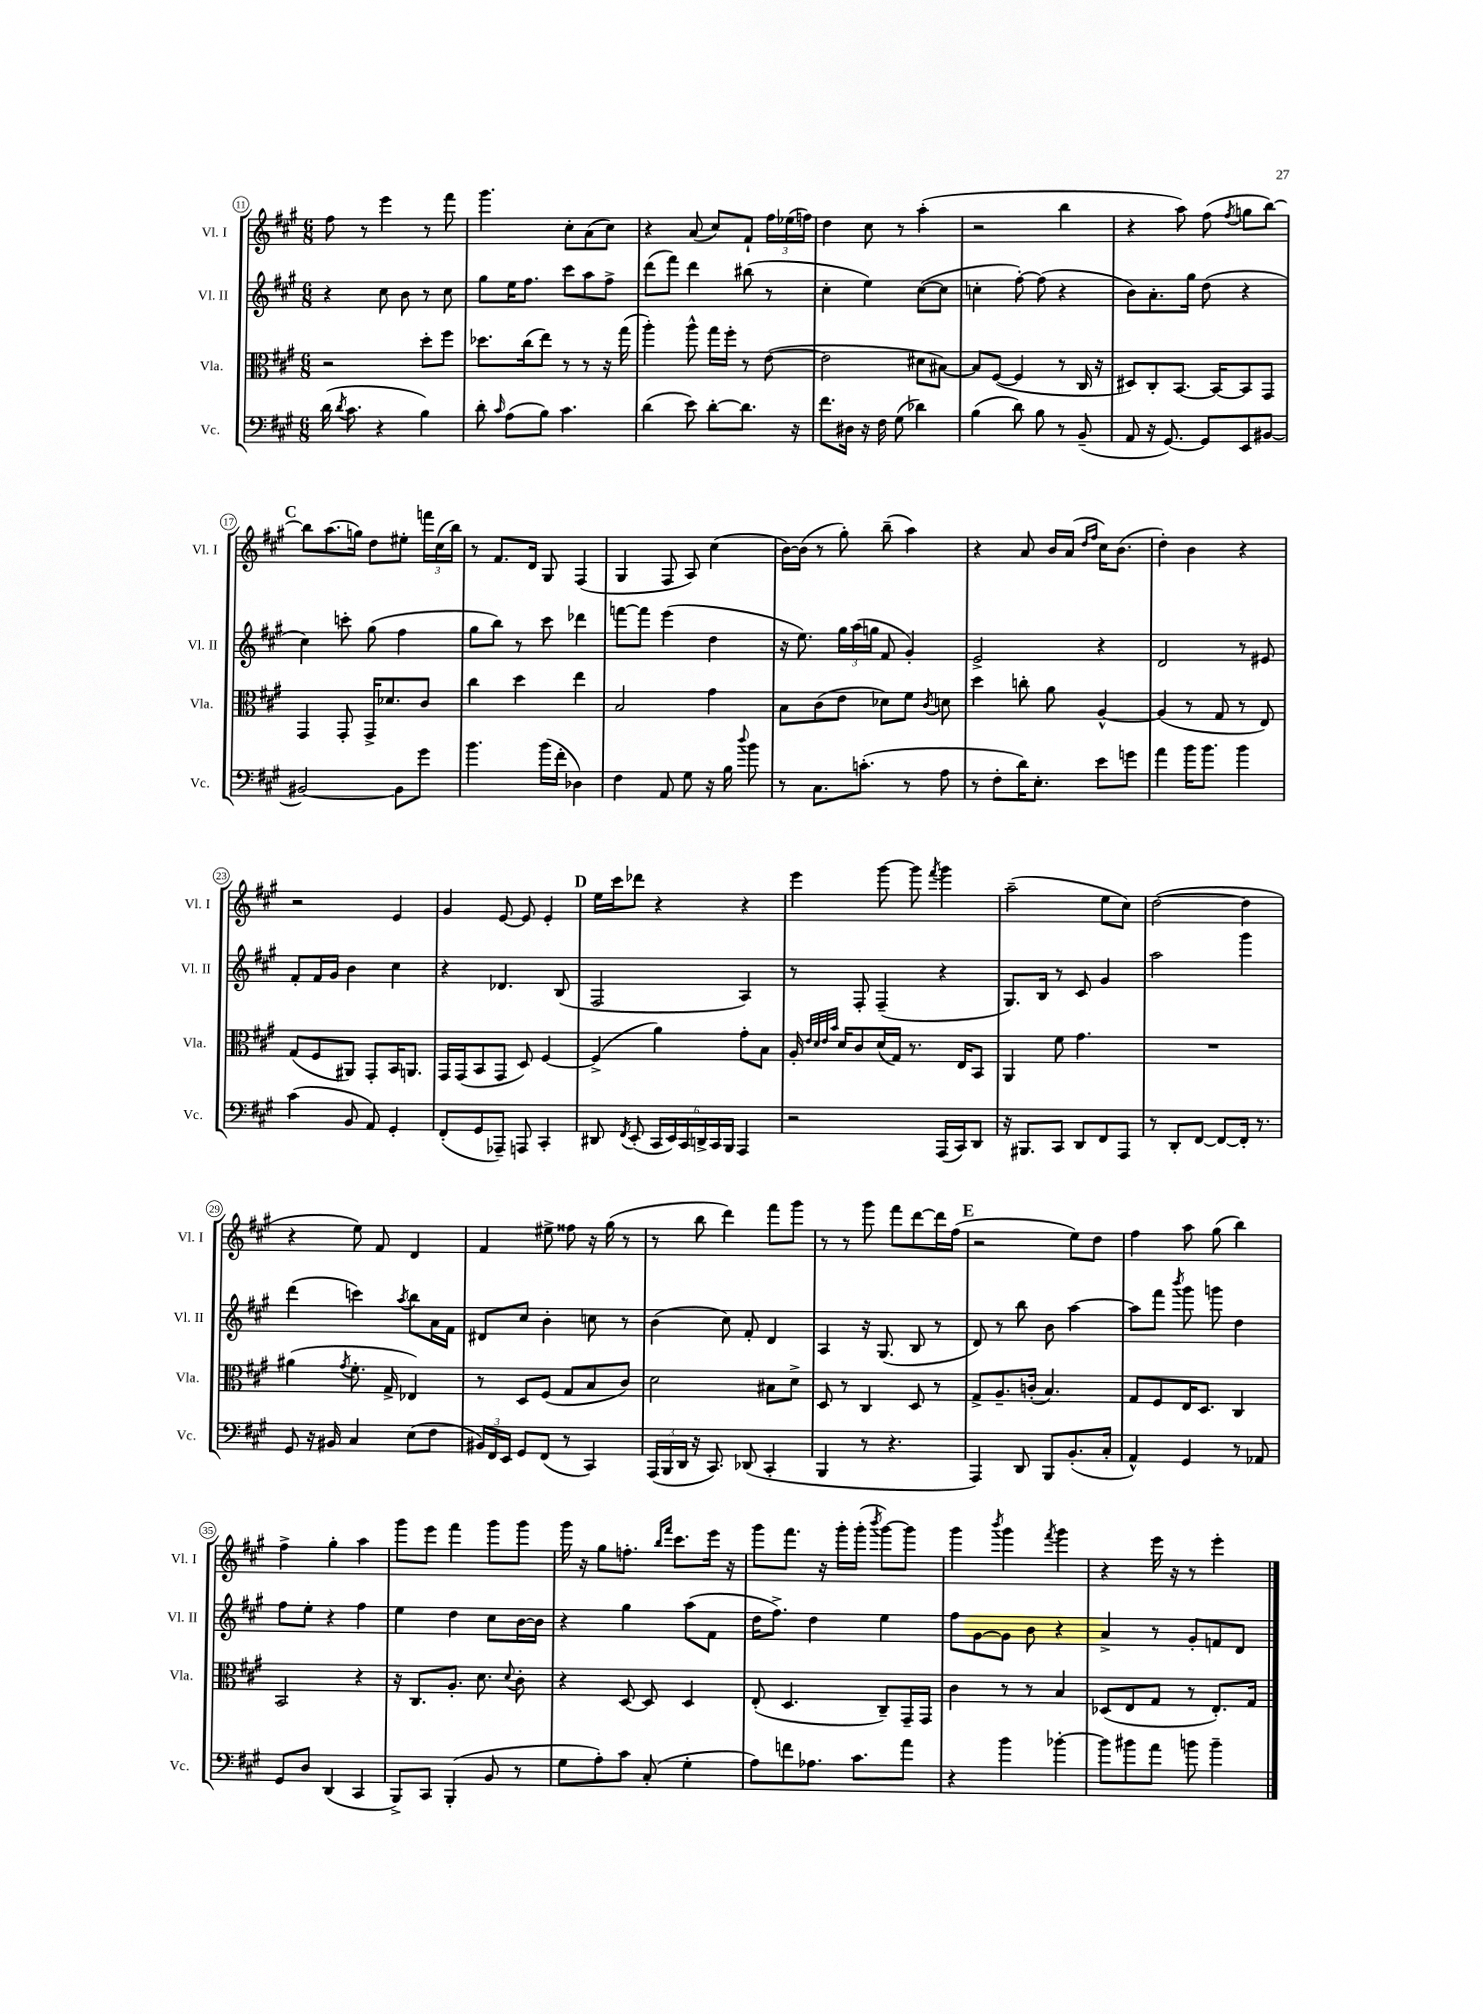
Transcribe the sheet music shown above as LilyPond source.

<<
\new StaffGroup <<
\new Staff = "s0" \with { instrumentName = "Vl. I" shortInstrumentName = "Vl. I" } {
    \clef treble \key a \major \numericTimeSignature \time 6/8
    \autoBeamOff fis''8 r8 e'''4 r8 fis'''8 |
    gis'''4. cis''8[-. a'8( cis''8]) |
    r4 a'8( cis''8[) fis'8]-! \tuplet 3/2 { fis''16[ ees''16( f''16]) } |
    d''4 cis''8 r8 a''4-.( |
    r2 b''4 |
    r4 a''8) fis''8( \acciaccatura { fis''8 } g''8[ b''8]~) |
    \mark \markup { \bold "C" } b''8[ a''8.( g''16]) d''8[ eis''8]-. \tuplet 3/2 { f'''16[ cis''16( b''16]) } |
    r8 fis'8.[ d'16] gis8 fis4( |
    gis4 fis8 a8) cis''4( |
    b'16[~) b'16]( r8 gis''8-.) b''8--( a''4) |
    r4 a'8 b'16[ a'16]( \grace { d''16[ fis''16] } cis''16[) b'8.]( |
    d''4-.) b'4 r4 |
    r2 e'4 |
    gis'4 e'8~ e'8 e'4-. |
    \mark \markup { \bold "D" } e''16[ cis'''16 des'''8] r4 r4 |
    e'''4 gis'''8~ gis'''8 \acciaccatura { fis'''8 } gis'''4 |
    a''2--( e''8[ cis''8]) |
    d''2~( d''4 |
    r4 e''8) fis'8 d'4 |
    fis'4 eis''8-> fisis''8 r16 gis''16( r8 |
    r8 b''8 d'''4) fis'''8[ gis'''8] |
    r8 r8 gis'''8 fis'''8[ d'''8~ d'''16 fis''16]( |
    \mark \markup { \bold "E" } r2 e''8[) d''8] |
    fis''4 a''8 gis''8( b''4) |
    fis''4-> gis''4-. a''4 |
    gis'''8[ e'''8] fis'''4 gis'''8[ gis'''8] |
    gis'''16 r16 gis''8[ f''8.]-. \grace { b''16[ fis'''16] } cis'''8.[ e'''16] r16 |
    gis'''8[ fis'''8.] r16 gis'''16[-. gis'''16]-.( \acciaccatura { b'''8 } gis'''8[~) gis'''8] |
    gis'''4 \acciaccatura { b'''8 } gis'''4 \acciaccatura { fis'''8 } gis'''4 |
    r4 e'''16 r16 r8 e'''4-. \bar "|." |
}
\new Staff = "s1" \with { instrumentName = "Vl. II" shortInstrumentName = "Vl. II" } {
    \clef treble \key a \major \numericTimeSignature \time 6/8
    \autoBeamOff r4 cis''8 b'8 r8 cis''8 |
    gis''8[ e''16 fis''8.] cis'''8[ a''8 fis''8]-> |
    d'''8[( fis'''8]) d'''4 bis''8( r8 |
    cis''4-. e''4) cis''8[~( cis''8] |
    c''4-. fis''8~-.) fis''8( r4 |
    b'8[) a'8.-. gis''16] d''8( r4 |
    \mark \markup { \bold "C" } cis''4) c'''8-. gis''8( fis''4 |
    gis''8[ b''8]) r8 cis'''8 des'''4 |
    f'''8[~ f'''8] e'''4( d''4 |
    r16 e''8.) \tuplet 3/2 { gis''16[ a''16( g''16] } fis'8 gis'4-.) |
    e'2-> r4 |
    d'2 r8 eis'8 |
    fis'8[-. fis'16 gis'16] b'4 cis''4 |
    r4 des'4. b8( |
    \mark \markup { \bold "D" } fis2 a4) |
    r8 fis8-. fis4--( r4 |
    gis8.[) b16] r8 cis'8 gis'4 |
    a''2 gis'''4 |
    d'''4( c'''4) \acciaccatura { a''8 } b''8[ a'16 fis'16] |
    dis'8[ cis''8] b'4-. c''8 r8 |
    b'4( cis''8) fis'8-. d'4 |
    a4 r16 gis8.( b8 r8 |
    \mark \markup { \bold "E" } d'8) r8 b''8 b'8 a''4~ |
    a''8[ fis'''8] \acciaccatura { b'''8 } gis'''8 g'''8 d''4 |
    fis''8[ e''8]-. r4 fis''4 |
    e''4 d''4 cis''8[ b'16~ b'16] |
    r4 gis''4 a''8[( fis'8] |
    d''16[ fis''8.]->) d''4 e''4 |
    fis''8[ gis'8~ gis'8] b'8 r4 |
    a'4-> r8 gis'8[-. f'8 d'8] \bar "|." |
}
\new Staff = "s2" \with { instrumentName = "Vla." shortInstrumentName = "Vla." } {
    \clef alto \key a \major \numericTimeSignature \time 6/8
    \autoBeamOff r2 d''8[-. fis''8] |
    des''8.[ cis''16( e''8]) r8 r8 r16 gis''16( |
    a''4-.) a''8-^ gis''16[ fis''16]-. r8 e'8~( |
    e'2 dis'8[ bis8]~) |
    bis8[ fis8]~( fis4 r8 cis16 r16 |
    dis8[) cis8-. b,8.]~ b,16[~ b,8 gis,8] |
    \mark \markup { \bold "C" } gis,4 gis,8-. gis,16[-> des'8. cis'8] |
    cis''4 d''4 e''4 |
    b2 gis'4 |
    b8[ cis'8( e'8] des'8[) fis'8] \acciaccatura { cis'8 } d'8 |
    d''4 c''8-. a'8 a4~-^ |
    a4( r8 gis8 r8 e8) |
    gis8[( fis8 ais,8]) gis,8[-. b,16 a,8.] |
    gis,16[ gis,16( b,8 gis,8] d8) fis4~ |
    \mark \markup { \bold "D" } fis4->( a'4) gis'8[-. b8] |
    a16-. \grace { e'32[ d'32 e'32 b'32] } d'16[ cis'8 d'16( gis16]) r8. e16[ b,8] |
    a,4 fis'8 gis'4. |
    R2. |
    ais'4( \acciaccatura { gis'8 } fis'8.-. gis16-> ees4) |
    r8 d8[ fis8]( gis8[ b8 cis'8]) |
    d'2 bis8[ d'8]-> |
    d8 r8 cis4 d8 r8 |
    \mark \markup { \bold "E" } gis8[-> a8.-- c'16]-.( b4.) |
    gis8[ fis8 e16 d8.] cis4 |
    b,2 r4 |
    r16 cis8.[ a8.]-. d'8. \appoggiatura { d'8 } cis'8-. |
    r4 d8~ d8 d4 |
    e8-.( d4. cis8[--) gis,16-- gis,16] |
    cis'4 r8 r8 b4 |
    des8[( e8 gis8] r8 e8.[-.) gis16] \bar "|." |
}
\new Staff = "s3" \with { instrumentName = "Vc." shortInstrumentName = "Vc." } {
    \clef bass \key a \major \numericTimeSignature \time 6/8
    \autoBeamOff d'16( \acciaccatura { d'8 } cis'8. r4 b4) |
    d'8-. \grace { cis'16 } a8[( b8]) cis'4. |
    d'4( e'8) d'8[~-. d'8.] r16 |
    fis'8.[ dis16] r16 fis16 gis8( des'4) |
    b4( d'8) b8 r8 b,8--( |
    a,8 r16 gis,8.~) gis,8[ e,8 bis,8]~ |
    \mark \markup { \bold "C" } bis,2~ bis,8[ gis'8] |
    b'4. b'16[( fis'16]-. des4) |
    fis4 a,8 gis8 r16 b16 \appoggiatura { d''8 } b'8 |
    r8 cis8.[ c'8.]-.( r8 a8 |
    r8 fis8[-. d'16) e8.]-. e'8[ g'8] |
    a'4 b'16[ b'8.] b'4 |
    cis'4( b,8 a,8) gis,4-. |
    fis,8[-.( gis,8 aes,,8]--) a,,8 cis,4-. |
    \mark \markup { \bold "D" } dis,8 \acciaccatura { fis,8 } e,8-.( \tuplet 6/4 { cis,16[ e,16) cis,16 d,16-> cis,16 b,,16] } a,,4 |
    r2 a,,16[( cis,16) d,8] |
    r16 bis,,8.[ cis,8] d,8[ fis,8 a,,8] |
    r8 d,8[-. fis,8]~ fis,8[~ fis,16]-. r8. |
    gis,8 r16 bis,16 cis4 e8[( fis8] |
    \tuplet 3/2 { bis,16[) fis,16 e,16] } gis,8[ fis,8]( r8 cis,4) |
    \tuplet 3/2 { a,,16[( b,,16 d,16] } r16 cis,8.) des,8( cis,4-. |
    b,,4 r8 r4. |
    \mark \markup { \bold "E" } a,,4) d,8 b,,8[ b,8.-.( cis16]-. |
    a,4-^) gis,4 r8 aes,8 |
    gis,8[ d8] d,4( cis,4 |
    b,,8[->) cis,8] b,,4-.( b,8 r8 |
    gis8[ a8-.) cis'8] cis8-.( gis4-. |
    a8[) f'8 aes8.] cis'8.[ a'8] |
    r4 b'4 bes'4~-. |
    bes'8[ bis'8 a'8] b'8 b'4-- \bar "|." |
}
>>
>>
\layout { \context { \Score currentBarNumber = #11 \override BarNumber.stencil = #(make-stencil-circler 0.1 0.3 ly:text-interface::print) } }
